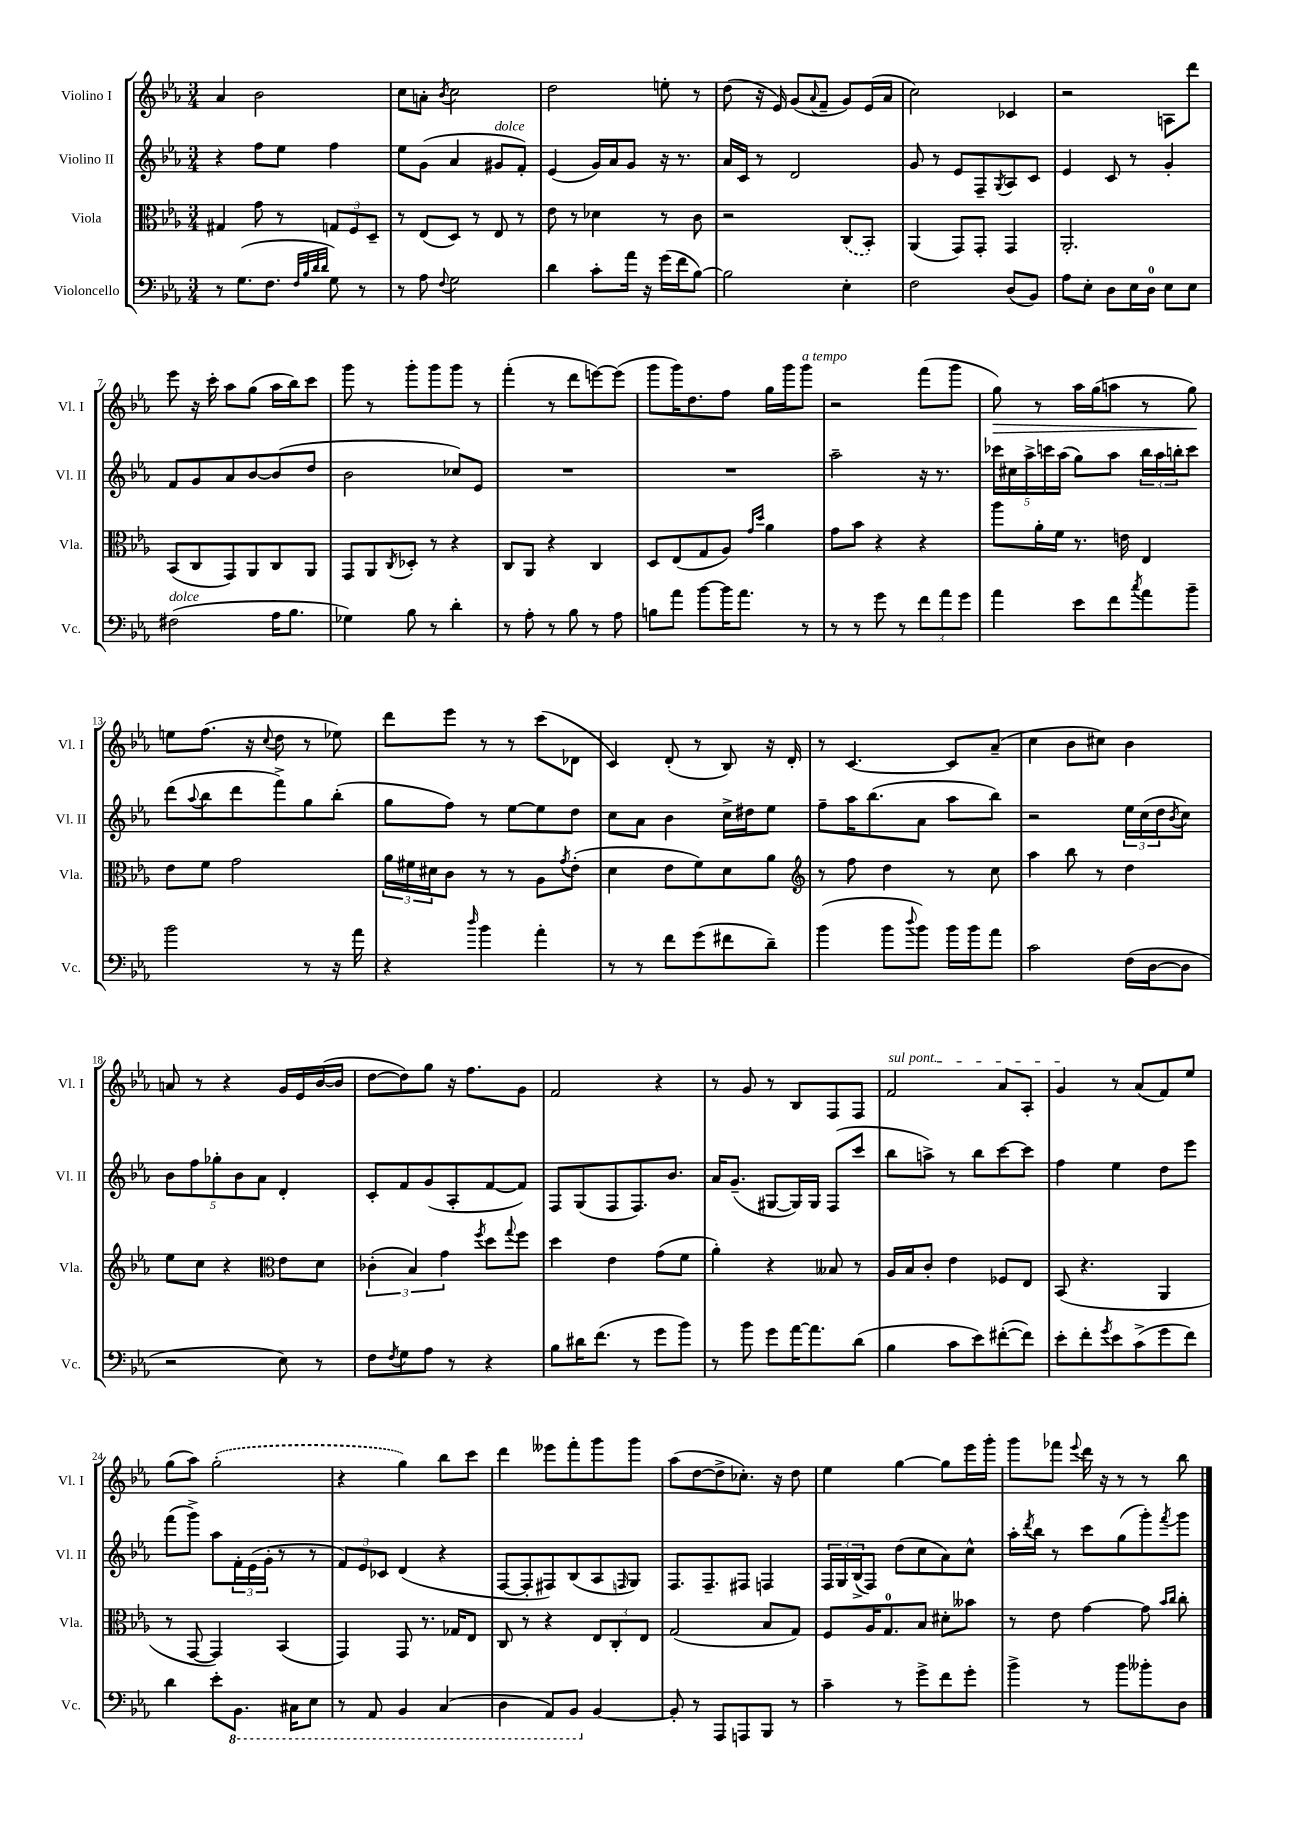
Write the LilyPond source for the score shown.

<<
\new StaffGroup <<
\new Staff = "s0" \with { instrumentName = "Violino I" shortInstrumentName = "Vl. I" } {
    \clef treble \key ees \major \numericTimeSignature \time 3/4
    aes'4 bes'2 |
    c''8 a'8-. \acciaccatura { bes'8 } c''2 |
    d''2 e''8-. r8 |
    d''8( r16 ees'16) g'8( \appoggiatura { aes'8 } f'8-- g'8) ees'16( aes'16 |
    c''2) ces'4 |
    r2 a8 d'''8 |
    ees'''8 r16 c'''16-. aes''8 g''8( aes''16 bes''16) c'''8 |
    g'''8 r8 g'''8-. g'''8 g'''8 r8 |
    f'''4-.( r8 d'''8 e'''8~) e'''8( |
    g'''8 g'''16) d''8. f''8 g''16 g'''16 g'''8^\markup { \italic "a tempo" } |
    r2 f'''8( g'''8 |
    g''8\>) r8 aes''16 g''16( a''8 r8 g''8\!) |
    e''8 f''8.( r16 \appoggiatura { c''8 } d''8 r8 ees''8) |
    d'''8 ees'''8 r8 r8 c'''8( des'8 |
    c'4) d'8-.( r8 bes8) r16 d'16-. |
    r8 c'4.~ c'8 aes'8--( |
    c''4 bes'8 cis''8) bes'4 |
    a'8 r8 r4 g'16 ees'16 bes'16~( bes'16 |
    d''8~ d''8) g''8 r16 f''8. g'8 |
    f'2 r4 |
    r8 g'8 r8 bes8 f8 f8 |
    \once \override TextSpanner.bound-details.left.text = \markup { \italic "sul pont." } f'2\startTextSpan aes'8 aes8-. |
    g'4\stopTextSpan r8 aes'8( f'8) ees''8 |
    g''8( aes''8) \once \slurDashed g''2-.( |
    r4 g''4) bes''8 c'''8 |
    d'''4 eeses'''8 f'''8-. g'''8 g'''8 |
    aes''8( d''8~ d''8-> ces''8.-.) r16 d''8 |
    ees''4 g''4~ g''8 ees'''16 g'''16-. |
    g'''8 fes'''8 \appoggiatura { ees'''8 } d'''16 r16 r8 r8 bes''8 \bar "|." |
}
\new Staff = "s1" \with { instrumentName = "Violino II" shortInstrumentName = "Vl. II" } {
    \clef treble \key ees \major \numericTimeSignature \time 3/4
    r4 f''8 ees''8 f''4 |
    ees''8 g'8( aes'4 gis'8^\markup { \italic "dolce" } f'8-.) |
    ees'4( g'16) aes'16 g'8 r16 r8. |
    aes'16 c'16 r8 d'2 |
    g'8 r8 ees'8 f8-- \acciaccatura { g8 } aes8 c'8 |
    ees'4 c'8 r8 g'4-. |
    f'8 g'8 aes'8 bes'8~ bes'8( d''8 |
    bes'2 ces''8) ees'8 |
    R2. |
    R2. |
    aes''2-- r16 r8. |
    \tuplet 5/4 { ces'''16 cis''16 aes''16-> c'''16 aes''16( } g''8) aes''8 \tuplet 3/2 { bes''16 aes''16 b''16-. } c'''8 |
    d'''8( \appoggiatura { aes''8 } bes''8 d'''8 f'''8->) g''8 bes''8-.( |
    g''8 f''8) r8 ees''8~ ees''8 d''8 |
    c''8 aes'8 bes'4 c''16-> dis''16 ees''8 |
    f''8-- aes''16 bes''8.( aes'8 aes''8 bes''8) |
    r2 \tuplet 3/2 { ees''16 c''16( d''16 } \acciaccatura { bes'8 } c''8) |
    \tuplet 5/4 { bes'8 f''8 ges''8-. bes'8 aes'8 } d'4-. |
    c'8-. f'8 g'8( aes8-. f'8~ f'8) |
    f8 g8( f8 f8.) bes'8. |
    aes'16 g'8.--( gis8~ gis16) gis16 f8( c'''8 |
    bes''8 a''8->) r8 bes''8 c'''8~ c'''8 |
    f''4 ees''4 d''8 ees'''8 |
    f'''8( g'''8->) aes''8 \tuplet 3/2 { f'16-. ees'16( g'16-. } r8 r8 |
    \tuplet 3/2 { f'8) ees'8 ces'8 } d'4( r4 |
    f8~ f8-. fis8) bes8( aes8 \grace { f16 } g8) |
    f8. f8.-- fis8 f4 |
    \tuplet 3/2 { f16 g16 bes16->( } f8) d''8( c''8 aes'8) c''8-^ |
    aes''16-. \acciaccatura { d'''8 } bes''16 r8 c'''8 g''8( g'''8-.) \acciaccatura { f'''8 } g'''8 \bar "|." |
}
\new Staff = "s2" \with { instrumentName = "Viola" shortInstrumentName = "Vla." } {
    \clef alto \key ees \major \numericTimeSignature \time 3/4
    gis4 g'8 r8 \tuplet 3/2 { g8 f8 d8-- } |
    r8 ees8( d8) r8 ees8 r8 |
    ees'8 r8 des'4 r8 c'8 |
    r2 \once \slurDashed c8( bes,8-.) |
    aes,4( g,8) g,8-. g,4 |
    aes,2.-. |
    bes,8( c8 g,8) aes,8 c8 aes,8 |
    g,8 aes,8 \acciaccatura { c8 } des8-. r8 r4 |
    c8 aes,8 r4 c4 |
    d8 ees8( g8 aes8) \grace { g'16 d''16 } aes'4 |
    g'8 bes'8 r4 r4 |
    aes''8 aes'16-. f'16 r8. e'16 ees4 |
    ees'8 f'8 g'2 |
    \tuplet 3/2 { aes'16 fis'16 dis'16 } c'8 r8 r8 aes8 \acciaccatura { g'8 } ees'8-.( |
    d'4 ees'8 f'8) d'8 aes'8 |
    \clef treble r8 f''8 d''4 r8 c''8 |
    aes''4 bes''8 r8 d''4 |
    ees''8 c''8 r4 \clef alto ees'8 d'8 |
    \tuplet 3/2 { ces'4-.( bes4) g'4 } \acciaccatura { f''8 } d''8 \appoggiatura { g''8 } f''8 |
    d''4 ees'4 g'8( f'8 |
    aes'4-.) r4 beses8 r8 |
    aes16 bes16 c'8-. ees'4 fes8 ees8 |
    bes,8( r4. aes,4 |
    r8 g,8~ g,4) bes,4( |
    g,4) g,8 r8. ges16 ees8 |
    c8 r8 r4 \tuplet 3/2 { ees8 c8-. ees8 } |
    g2( bes8 g8) |
    f8 aes16 g8.-0 bes8 dis'8-. beses'8 |
    r8 ees'8 g'4~ g'8 \grace { bes'16 c''16 } c''8-. \bar "|." |
}
\new Staff = "s3" \with { instrumentName = "Violoncello" shortInstrumentName = "Vc." } {
    \clef bass \key ees \major \numericTimeSignature \time 3/4
    r8 g8.( f8. \grace { f32 bes32 d'32 d'32 } g8) r8 |
    r8 aes8 \appoggiatura { f8 } g2 |
    d'4 c'8-. aes'16 r16 g'16( f'16 bes8~) |
    bes2 ees4-. |
    f2 d8( bes,8) |
    aes8 ees8-. d8 ees16 d16-0 ees8 ees8 |
    fis2^\markup { \italic "dolce" }( aes16 bes8. |
    ges4) bes8 r8 d'4-. |
    r8 aes8-. r8 bes8 r8 aes8 |
    b8 aes'8 bes'8~ bes'16 aes'8. r8 |
    r8 r8 g'8 r8 \tuplet 3/2 { f'8 aes'8 g'8 } |
    aes'4 ees'8 f'8 \acciaccatura { c''8 } aes'8 bes'8-- |
    bes'2 r8 r16 aes'16 |
    r4 \grace { d''16 } bes'4 aes'4-. |
    r8 r8 f'8 g'8( fis'8 d'8--) |
    bes'4( bes'8 \appoggiatura { d''8 } bes'8) bes'16 bes'16 aes'8 |
    c'2 f16( d16~ d8 |
    r2 ees8) r8 |
    f8 \acciaccatura { f8 } g8 aes8 r8 r4 |
    bes8 dis'16 f'8.( r8 g'8 bes'8) |
    r8 bes'8 g'8 aes'16~ aes'8. d'8( |
    bes4 c'8 ees'8) fis'8~-.( fis'8) |
    ees'8-. f'8-. \acciaccatura { g'8 } ees'8 c'8->( g'8 f'8) |
    d'4 ees'8-. \ottava #-1 bes,,8. cis,16 ees,8 |
    r8 aes,,8 bes,,4 c,4( |
    d,4 aes,,8) bes,,8 \ottava #0 bes,4~ |
    bes,8-. r8 aes,,8 a,,8 bes,,8 r8 |
    c'4-- r8 g'8-> f'8 g'8-. |
    bes'4-> r8 bes'8 beses'8-. d8 \bar "|." |
}
>>
>>
